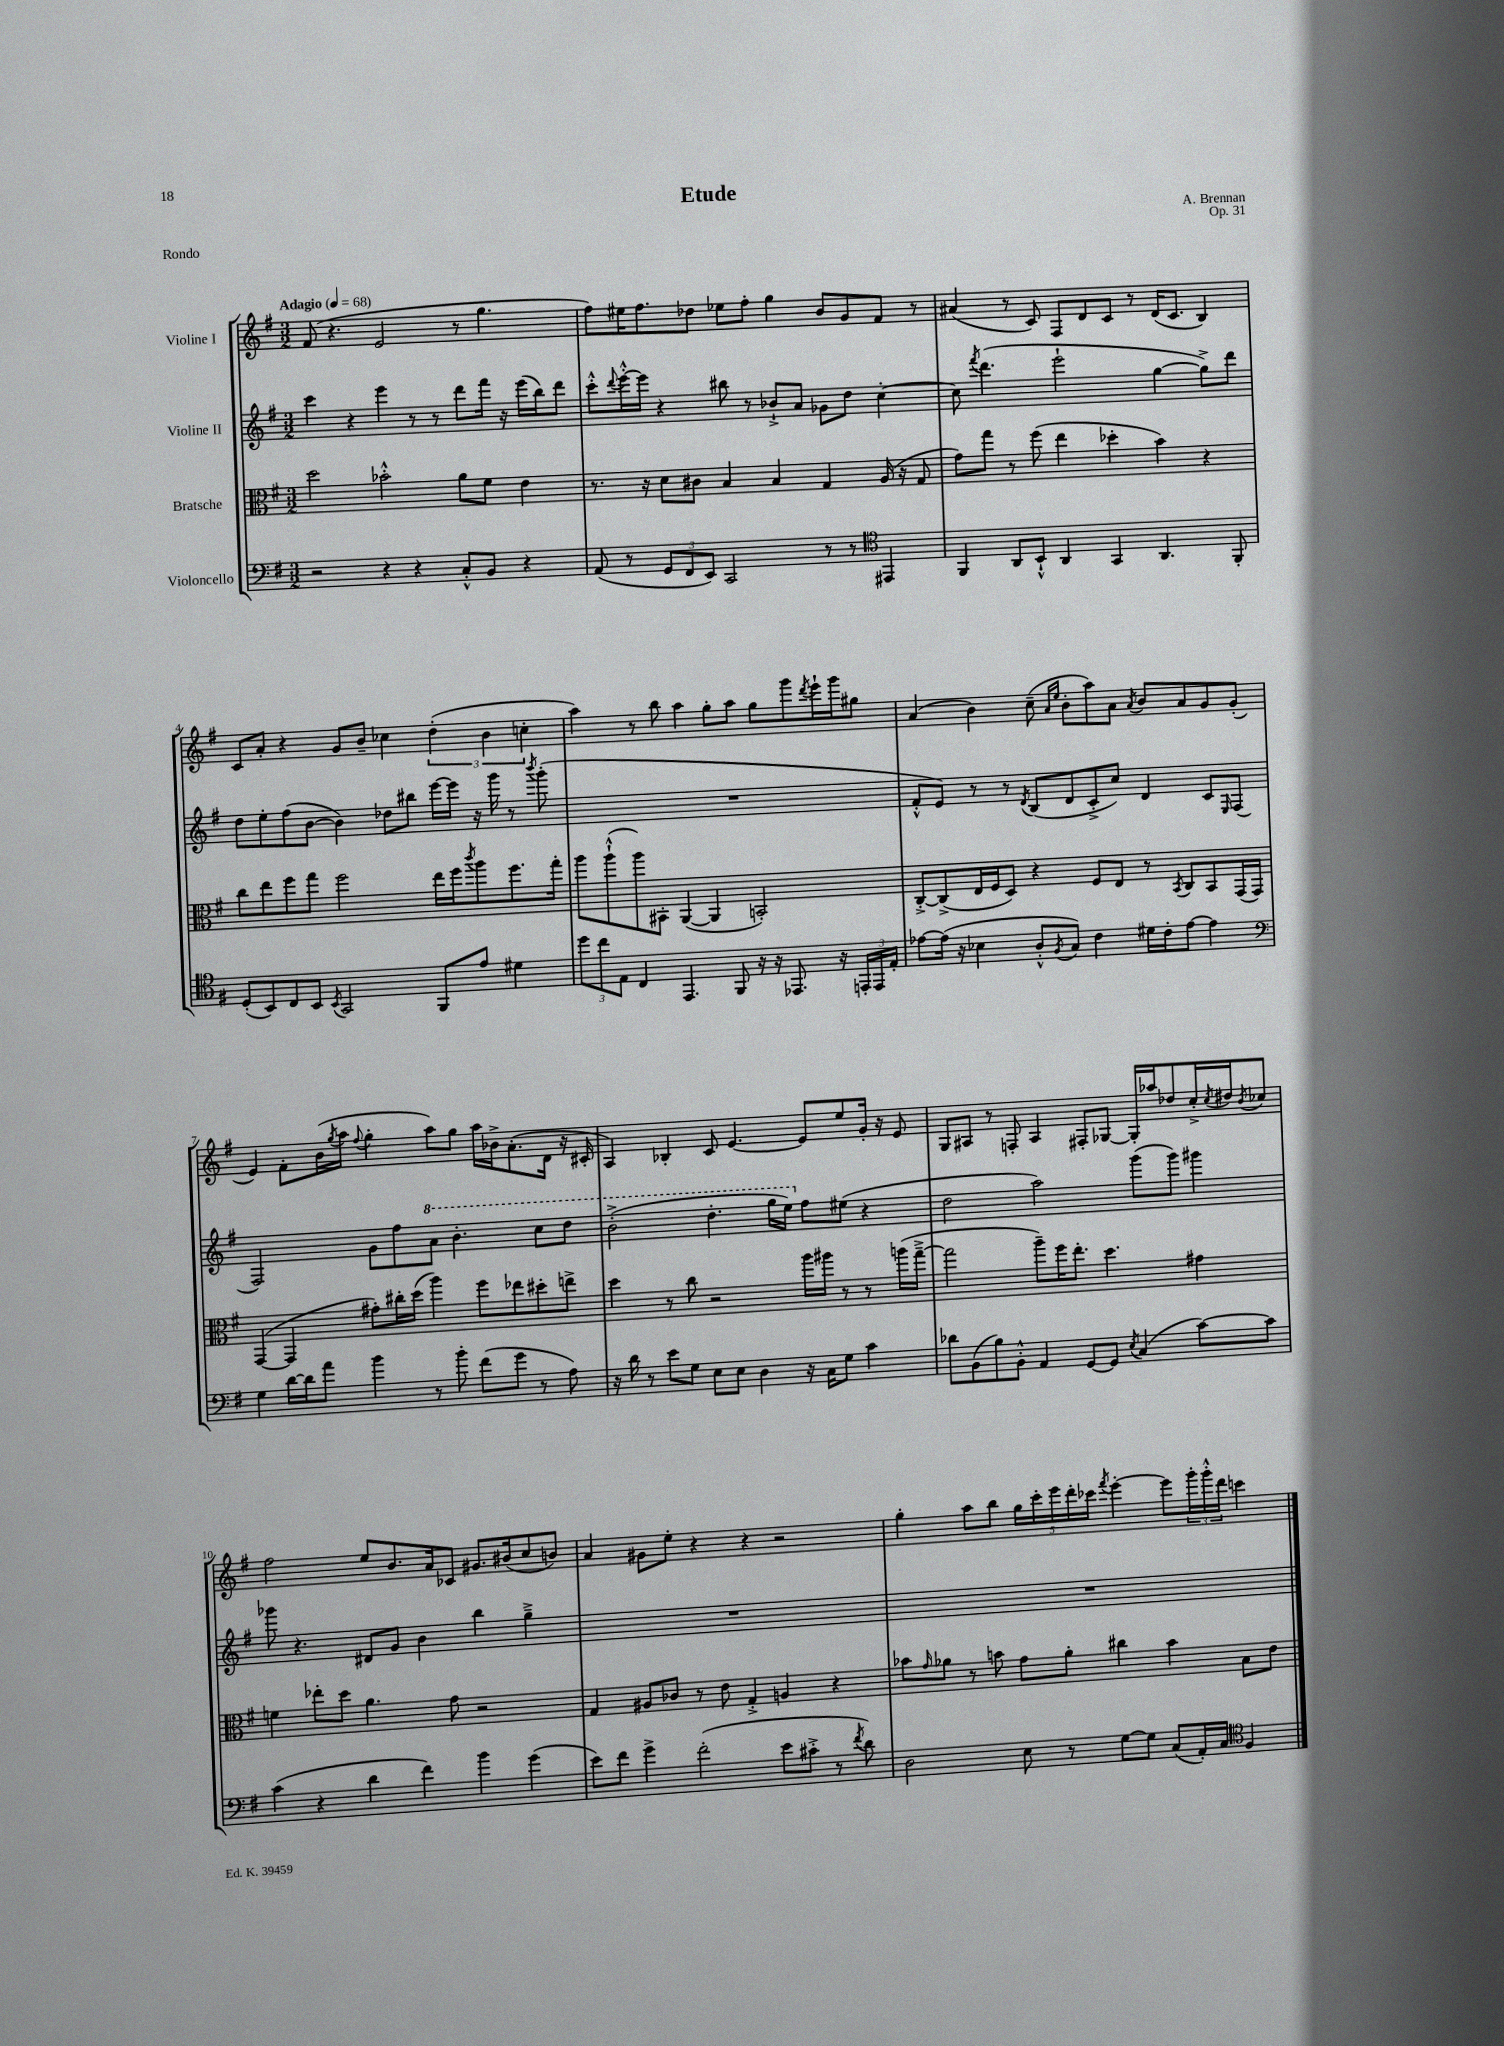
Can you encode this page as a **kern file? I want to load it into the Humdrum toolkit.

**kern	**kern	**kern	**kern
*staff4	*staff3	*staff2	*staff1
*clefF4	*clefC3	*clefG2	*clefG2
*k[f#]	*k[f#]	*k[f#]	*k[f#]
*M3/2	*M3/2	*M3/2	*M3/2
*MM68	*MM68	*MM68	*MM68
2r	2dd	4ccc	(8f#
.	.	.	4.r
.	.	4r	.
4r	2b-'^^	4eee	2e
4r	.	8r	.
.	.	8r	.
8C'^^	8a	8ddd	8r
8BB	8f#	16fff#	4.gg
.	.	16r	.
4r	4e	(16eee	.
.	.	16bb)	.
.	.	8ddd	.
=	=	=	=
(8AA	8.r	8ccc'^^	8ff#)
.	.	8qqddd	.
8r	.	[16eee'^^	16ee#
.	16r	16eee]	8.ff#
12GG	8d	4r	.
12FF#	.	.	.
.	8c#	.	8dd-
12EE)	.	.	.
2CC	4B	8bb#	8ee-
.	.	8r	8ff#'
.	4B	8b-`^	4gg
.	.	8a	.
8r	4G	8g-	8b
8r	.	8dd	8g
*clefC4	*	*	*
4EE#	(16A	[4cc'	8f#
.	16r	.	.
.	8G	.	8r
=	=	=	=
4FF#	8g)	8cc]	(4a#
.	.	8qfff#	.
.	8gg	(4.ddd	.
8AA	8r	.	8r
8BB`^^	(8ff#	.	8c)
4AA	4ee	2eee`	8F#
.	.	.	8d
4GG	4dd-'	.	8c
.	.	.	8r
4.AA	4b)	[4gg	(16d
.	.	.	8.c
.	4r	8gg^])	4B)
8FF#'	.	8ddd	.
=	=	=	=
(8D'	8cc	8dd	8c
8BB)	8ee	8ee'	8a'
8C	8ff#	(8ff#	4r
8BB	8gg	[8b	.
8qBB	.	.	.
2GG	2ff#	4b])	8g
.	.	.	8b~
.	.	8dd-	4cc-
.	.	8bb#	.
8FF#	16ee	[16eee	(6dd'
.	16ff#	16eee]	.
.	8qccc	.	.
8e	8aa	16r	.
.	.	.	6b
.	.	16ggg	.
4d#	8.ff#	8r	.
.	.	.	6cc'
.	.	8qbbb	.
.	.	(8ggg'	.
.	16gg'	.	.
=	=	=	=
12dd	8aa	1.r	4aa)
12cc	.	.	.
.	(8aa`^^	.	.
12E	.	.	.
4C	8aa)	.	8r
.	8BB#'	.	8bb
4.EE	([4AA	.	4aa
.	4AA]	.	8gg'
8FF#	.	.	8aa
16r	2BB')	.	8gg
16r	.	.	.
8.EE-	.	.	8ggg
.	.	.	8qddd
.	.	.	16eee`
16r	.	.	16ggg
24EE'	.	.	8gg#
24EE	.	.	.
24E'	.	.	.
=	=	=	=
[8e-	[8C'^	8f#'^^	(4a
(16e-]	(8C^]	8e)	.
16r	.	.	.
4B-	16E	8r	4b)
.	16F#	.	.
.	8D)	8r	.
.	.	8qd	.
8A'^^	4r	(8B	(8cc~
.	.	.	16qqa
8qF#	.	.	16qqee
8G)	.	8d	8b'
4c	8F#	8c'^	8aa)
.	8E	8cc)	8a
.	.	.	8qa
16d#	8r	4d	8b
16c'	.	.	.
.	8qBB	.	.
[8e-	8C	.	8a
4e-]	8BB	8c	8g
.	.	16qqE	.
.	(16GG	(8F#	(8g'
.	16GG)	.	.
=	=	=	=
*clefF4	*	*	*
4G	([4GG	2F#)	4e)
[16d	4GG]	.	8f#'
16d]	.	.	.
8a	.	.	(16b
.	.	.	8qgg
.	.	.	16aa
.	.	.	8qqff#
4b	8g#')	8g	4gg'
.	16cc#'	8ff#	.
.	(16dd	.	.
8r	4aa)	8aa	8aa)
8b'	.	4.bb'	8gg
(8f#	8ff#	.	16aa
.	.	.	16b-^
8g	8ee-	.	(8.a'
8r	8dd#'	8ccc	.
.	.	.	16d
8A)	8ee^	8ddd	16r
.	.	.	16c#'
=	=	=	=
16r	4dd	(2bb'^	4A)
16d	.	.	.
8r	.	.	.
8e	8r	.	4B-'
8G	8cc	.	.
8E	2r	4.ddd'	8c
8E	.	.	[4.e
4D	.	.	.
.	.	16ggg	.
.	.	16eee)	.
16r	16aa	8ff#	8e]
16C	16aa#	.	.
8G	8r	(8ee#	8ee
4c	8r	4r	16g'
.	.	.	16r
.	(16aa	.	8e
.	[16gg~^	.	.
=	=	=	=
8d-	2gg]	2dd	8G
(8BB	.	.	8A#
8B)	.	.	8r
8BB'^^	.	.	8F'
4AA	8aa~)	2aa)	4A#
.	16ff#	.	.
.	8.ee'	.	.
[8GG	.	.	8F#'
8GG]	4.dd	.	[8G-
8qE	.	.	.
(4C	.	(8ggg	16G-']
.	.	.	16aa-
.	.	8ggg)	8dd-
[8c)	4g#	4ggg#	16cc'^
.	.	.	8qcc
.	.	.	16dd#
.	.	.	8qb
8c]	.	.	8cc-
=	=	=	=
(4c	4f	8ggg-	2ff#
.	.	4.r	.
4r	8ee-'	.	.
.	8dd	.	.
4d	4.a	8d#	8ee
.	.	8g	8.b
4f#)	.	4b	.
.	.	.	16a
.	8g	.	8c-
4b	2r	4bb	8.g#
.	.	.	(16b#
(4g	.	4gg~^	8cc
.	.	.	8b)
=	=	=	=
8e)	4G	1.r	4a
8f#	.	.	.
4g^	8A#	.	8g#
.	8c-	.	8ee'
(2f#'	8r	.	4r
.	8e	.	.
.	4G'^	.	4r
8e	4A	.	2r
8c#'^	.	.	.
8r	4r	.	.
8qf#	.	.	.
8d)	.	.	.
=	=	=	=
2D	8b-	1.r	4gg'
.	16qqg	.	.
.	8a-	.	.
.	8r	.	8aa
.	8b	.	8bb
8E	8g	.	20gg
.	.	.	20ccc'
.	.	.	20eee
8r	8a-'	.	.
.	.	.	20ddd'
.	.	.	20ccc-
.	.	.	8qfff#
[8G	4cc#	.	[4eee'
8G]	.	.	.
(8C	4b	.	8eee]
16AA')	.	.	24ggg'
.	.	.	24ggg'^^
16C	.	.	.
.	.	.	24ddd
*clefC4	*	*	*
4F#	8B	.	4ccc
.	8e	.	.
==	==	==	==
*-	*-	*-	*-
